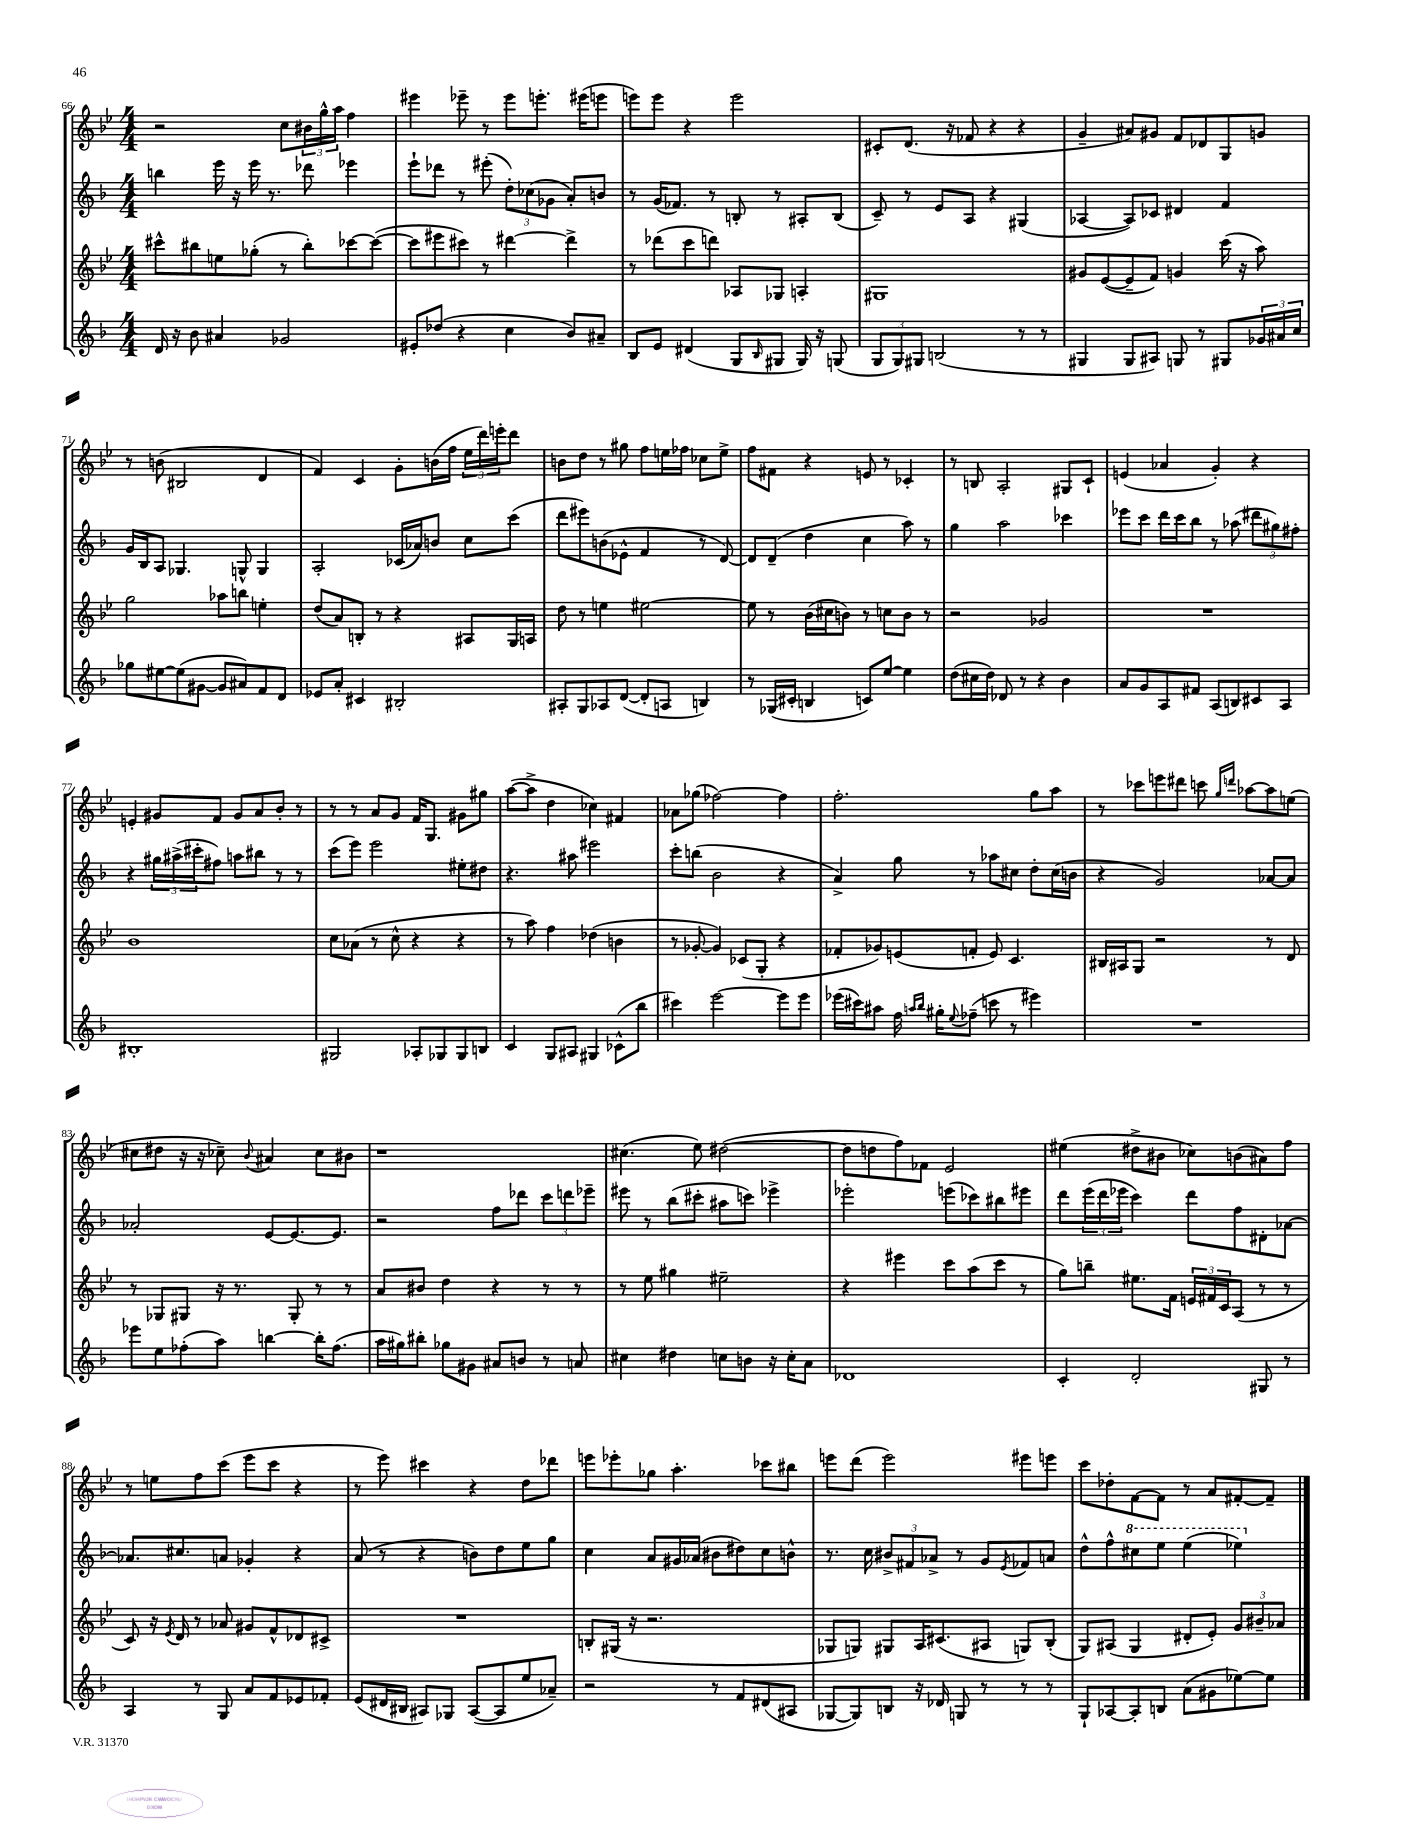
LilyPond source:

<<
\new StaffGroup <<
\new Staff = "s0" {
    \clef treble \key bes \major \numericTimeSignature \time 4/4
    r2 c''8 \tuplet 3/2 { bis'16 g''16-^ a''16 } f''4 |
    eis'''4 ees'''8-- r8 ees'''8 e'''8.-. eis'''16( e'''8 |
    e'''8) e'''8 r4 e'''2 |
    cis'8-. d'8.( r16 fes'8 r4 r4 |
    g'4-- ais'8) gis'8 f'8 des'8 g8 g'8 |
    r8 b'8( bis2 d'4 |
    f'4) c'4 g'8-. b'16( f''16 \tuplet 3/2 { ees''16 d'''16) e'''16-. } d'''8 |
    b'8 d''8 r8 gis''8 f''8 e''16 fes''16 ces''8 e''8-> |
    f''8 fis'8 r4 e'8 r8 ces'4-. |
    r8 b8 a2-. gis8 c'8-! |
    e'4( aes'4 g'4-.) r4 |
    e'4-. gis'8 f'8 gis'8 a'8 bes'8-. r8 |
    r8 r8 a'8 g'8 f'16 g8. gis'8 gis''8 |
    a''8~( a''8-> d''4 ces''4) fis'4 |
    aes'8 ges''8( fes''2~) fes''4 |
    f''2.-. g''8 a''8 |
    r8 ces'''8 e'''8 dis'''8 c'''8 \grace { g''16 d'''16 } aes''8~ aes''8 e''8( |
    cis''8 dis''8 r16 r16 ces''8--) \appoggiatura { bes'8 } ais'4 ces''8 bis'8 |
    r1 |
    cis''4.( ees''8) dis''2~( |
    dis''8 d''8 f''8) fes'8 ees'2 |
    eis''4( dis''8-> bis'8 ces''8) b'8( ais'8) f''8 |
    r8 e''8 f''8 c'''8( ees'''8 c'''8 r4 |
    r8 ees'''8) cis'''4 r4 d''8 des'''8 |
    e'''8 ees'''8-. ges''8 a''4.-. ces'''8 bis''8 |
    e'''8 d'''8( e'''2) eis'''8 e'''8 |
    c'''8 des''8-. f'8~ f'8 r8 a'8 fis'8~-. fis'8-- \bar "|." |
}
\new Staff = "s1" {
    \clef treble \key f \major \numericTimeSignature \time 4/4
    b''4 e'''16 r16 e'''16 r8. des'''8 ees'''4 |
    e'''8-! des'''8 r8 eis'''8-.( \tuplet 3/2 { d''8-.) ces''8( ges'8 } a'8-.) b'8 |
    r8 g'16( fes'8.) r8 b8-. r8 ais8-. b8( |
    c'8--) r8 e'8 a8 r4 gis4( |
    aes4~ aes8) ces'8 dis'4 f'4 |
    g'16 bes16 a8 ges4. g8-^ g4 |
    a2-. ces'16( aes'16) b'8 c''8 c'''8( |
    d'''8 eis'''8) b'8( ees'8-^ f'4 r8 d'8~) |
    d'8 d'8--( d''4 c''4 a''8) r8 |
    g''4 a''2 ces'''4 |
    ees'''8 c'''8 d'''16 c'''16 bes''8 r8 aes''8( \tuplet 3/2 { dis'''8 gis''8) fis''8-. } |
    r4 \tuplet 3/2 { gis''16 ais''16->( cis'''16-. } fis''8) a''8 bis''8 r8 r8 |
    c'''8( e'''8) e'''2 eis''8-. dis''8 |
    r4. ais''8 eis'''2 |
    c'''8-. b''8( bes'2 r4 |
    a'4->) g''8 r8 aes''8 cis''8 d''8-. cis''16( b'16 |
    r4 g'2) aes'8~ aes'8 |
    aes'2-. e'8~ e'8.~ e'8. |
    r2 f''8 des'''8 \tuplet 3/2 { c'''8 d'''8 ees'''8-- } |
    eis'''8 r8 bes''8( cis'''8-. ais''8 c'''8) ees'''4-> |
    ees'''2-. e'''8( ces'''8) bis''8 eis'''8 |
    d'''8 \tuplet 3/2 { e'''16( d'''16 ees'''16 } c'''4) d'''8 f''8 dis'8-. aes'8~ |
    aes'8. cis''8. a'8 ges'4-. r4 |
    a'8( r8 r4 b'8) d''8 e''8 g''8 |
    c''4 a'8 gis'16 aes'16( bis'8 dis''8) c''8 b'8-^ |
    r8. c''16 \tuplet 3/2 { bis'8-> fis'8 aes'8-> } r8 g'8 \acciaccatura { e'8 } fes'8 a'8 |
    d''8-^ f''8-^ \ottava #1 cis'''8 e'''8 e'''4( ees'''4) \ottava #0 \bar "|." |
}
\new Staff = "s2" {
    \clef treble \key bes \major \numericTimeSignature \time 4/4
    cis'''8-^ bis''8 e''8 ges''8-.( r8 bis''8-.) ces'''8~ ces'''8~( |
    ces'''8 eis'''8 cis'''8) r8 dis'''4~ dis'''4-> |
    r8 des'''8( c'''8 d'''8) aes8 ges8 a4-. |
    gis1 |
    gis'8 ees'8~( ees'8-- f'8) g'4 c'''16( r16 a''8) |
    g''2 aes''8 b''8 e''4-. |
    d''8( a'8) b8-. r8 r4 ais8 g16 a16 |
    d''8 r8 e''4 eis''2~ |
    eis''8 r8 bes'16( cis''16 b'8) r8 c''8 b'8 r8 |
    r2 ges'2 |
    R1 |
    bes'1 |
    c''8 aes'8( r8 c''8-^ r4 r4 |
    r8 a''8) f''4 des''4( b'4 |
    r8 ges'8~-. ges'4) ces'8( g8-. r4 |
    fes'8-. ges'8) e'8( f'8-. e'8) c'4. |
    bis16 ais16 g8 r2 r8 d'8 |
    r8 ges8 gis8 r16 r8. gis8-. r8 r8 |
    a'8 bis'8 d''4 r4 r8 r8 |
    r8 ees''8 gis''4 eis''2-- |
    r4 eis'''4 c'''8 a''8( c'''8 r8 |
    g''8) b''8-- eis''8. f'16 \tuplet 3/2 { e'16 fis'16 c'16 } a8( r8 r8 |
    c'8) r16 \acciaccatura { ees'8 } d'16 r8 aes'8 gis'8 f'8-^ des'8 cis'8-> |
    R1 |
    b8-. gis16( r16 r2. |
    ges8 g8) gis8 a16 cis'8.( ais8 g8) bes8-.( |
    g8) ais8( g4 dis'8-. ees'8-.) \tuplet 3/2 { g'8 bis'8-- aes'8 } \bar "|." |
}
\new Staff = "s3" {
    \clef treble \key f \major \numericTimeSignature \time 4/4
    d'16 r16 bes'8 ais'4 ges'2 |
    eis'8-. des''8( r4 c''4 bes'8) ais'8-- |
    bes8 e'8 dis'4( g8 \grace { bes16 } gis8 gis16) r16 g8( |
    \tuplet 3/2 { g8 g8) gis8 } b2( r8 r8 |
    gis4 gis8 ais8) g8 r8 gis8 \tuplet 3/2 { ges'16 ais'16 c''16 } |
    ges''8 eis''8~ eis''8( gis'8~ gis'8 ais'8) f'8 d'8 |
    ees'8 a'8-. cis'4 bis2-. |
    ais8-. g8 aes8 d'8~( d'8-. a8 b4) |
    r8 ges16( cis'16-. b4 c'8) e''8~ e''4 |
    d''8( cis''16 d''16) des'8 r8 r4 bes'4 |
    a'8 g'8 a8 fis'8 a8( b8) cis'8 a8 |
    bis1-. |
    gis2 aes8-. ges8 ges8 b8 |
    c'4 g8 ais8 gis4 ces'8-^( bes''8 |
    cis'''4) e'''2~ e'''8 e'''8 |
    ees'''16( cis'''16) ais''8 f''16 \grace { a''16 bes''16 } gis''16-. \appoggiatura { e''8 } fes''8--( c'''8 r8 eis'''4) |
    R1 |
    ees'''8 e''8 fes''8-.( a''8) b''4~ b''16-. fes''8.( |
    a''16 gis''16) bis''8-. ges''8 gis'8 ais'8 b'8 r8 a'8 |
    cis''4 dis''4 c''8 b'8 r16 c''16-. a'8 |
    des'1 |
    c'4-. d'2-. gis8 r8 |
    a4 r8 g8 a'8 f'8 ees'8 fes'8-. |
    e'8( dis'16 bis16 ais8) ges8 ais8~( ais8 e''8 aes'8--) |
    r2 r8 f'8 dis'8( ais8 |
    ges8~ ges8) b8 r16 des'16 g8 r8 r8 r8 |
    g8-! aes8~ aes8-. b8 a'8( gis'8 ees''8~) ees''8 \bar "|." |
}
>>
>>
\layout { \context { \Score currentBarNumber = #66 } }
